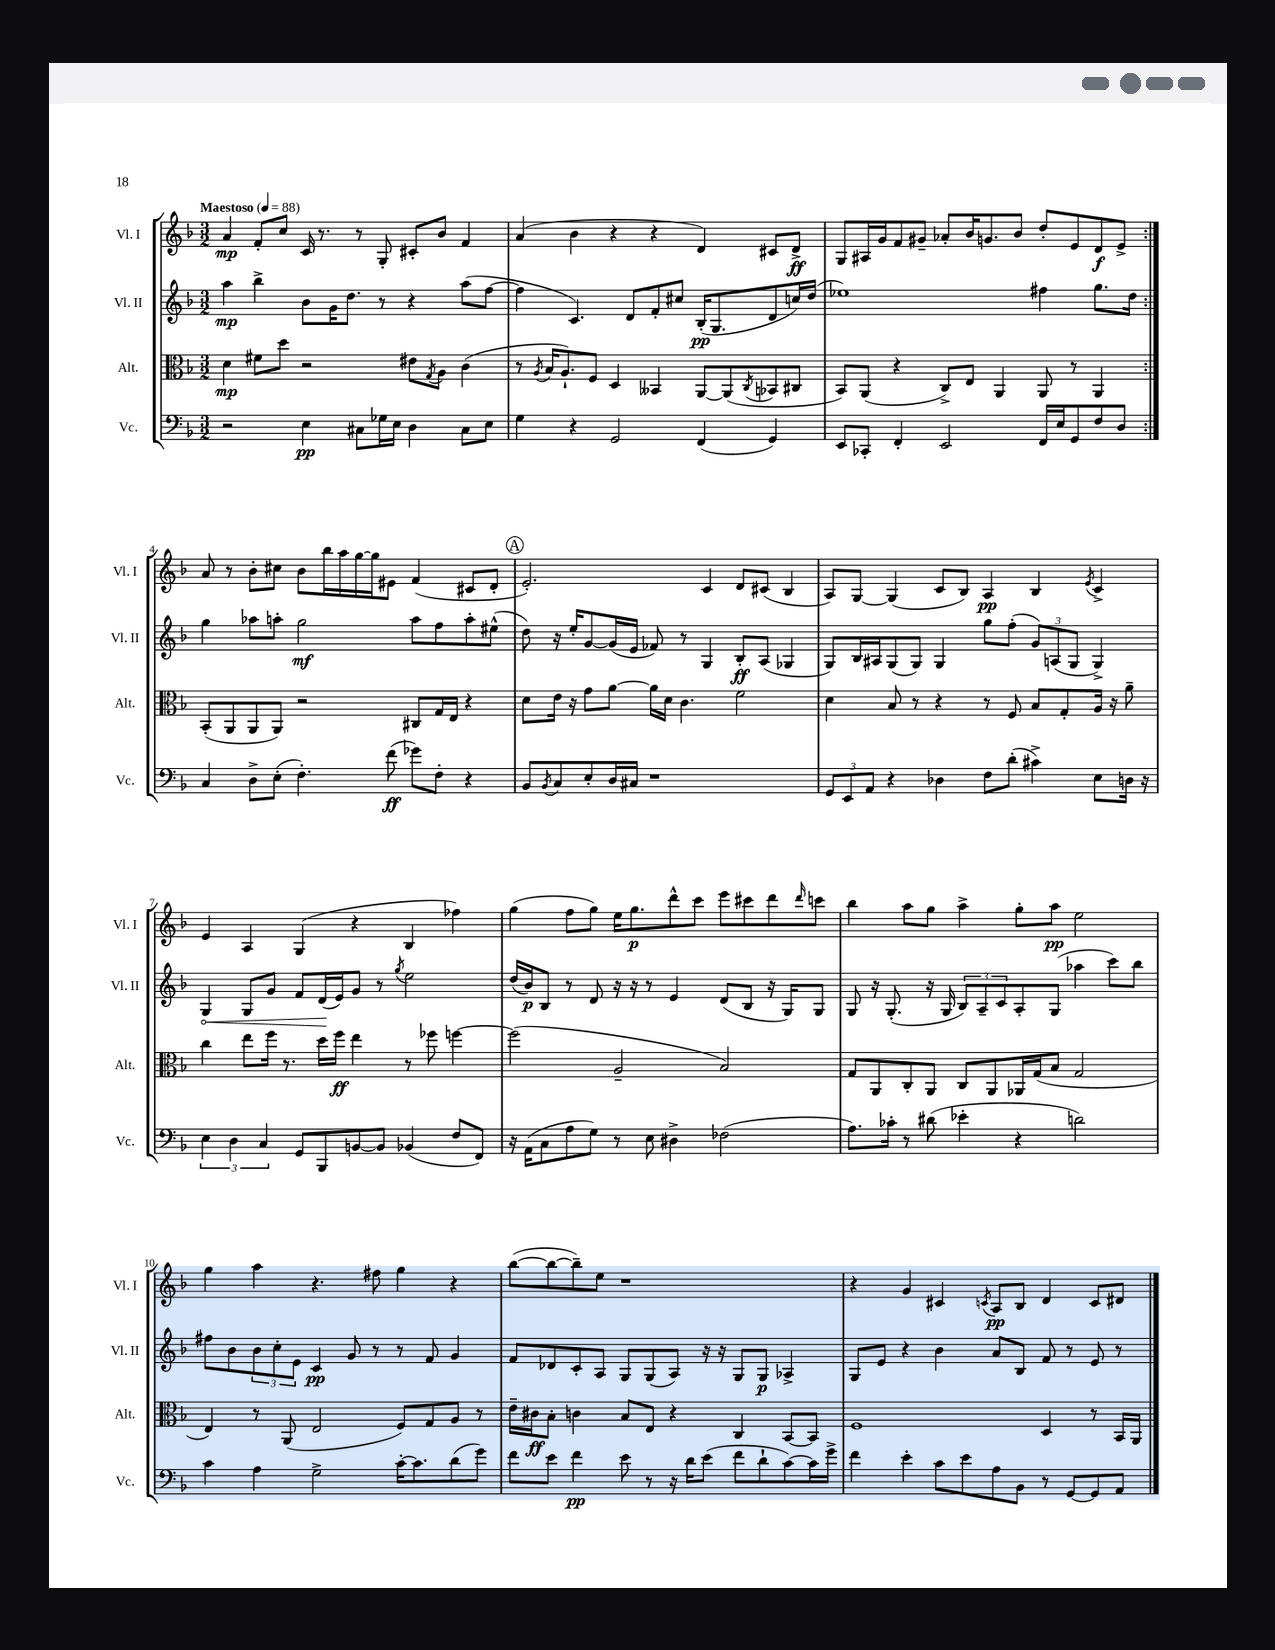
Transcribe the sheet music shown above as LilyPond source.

<<
\new StaffGroup <<
\new Staff = "s0" \with { instrumentName = "Vl. I" shortInstrumentName = "Vl. I" } {
    \clef treble \key f \major \numericTimeSignature \time 3/2 \tempo "Maestoso" 4 = 88
    \repeat volta 2 { a'4\mp f'8-. c''8 c'16 r8. r8 g8-. cis'8-. bes'8 f'4 |
    a'4( bes'4 r4 r4 d'4) cis'8 d'8->\ff |
    g8 ais16 g'16 f'8 gis'8-- aes'8-. bes'16 g'8. bes'8 d''8-. e'8 d'8\f e'8-> | }
    a'8 r8 bes'8-. cis''8 bes'8 bes''16 a''16 g''16~ g''16 eis'8 f'4( cis'8 d'8-. |
    \mark \markup { \circle "A" } e'2.-.) c'4 d'8 cis'8( bes4 |
    a8) g8~ g4( c'8 bes8) a4\pp bes4 \acciaccatura { e'8 } c'4-> |
    e'4 a4 g4( r4 bes4 fes''4) |
    g''4( f''8 g''8) e''16 g''8.\p d'''8-^ c'''8 e'''8 cis'''8 d'''8 \grace { d'''16 } c'''8 |
    bes''4 a''8 g''8 a''4-> g''8-. a''8\pp e''2 |
    g''4 a''4 r4. fis''8 g''4 r4 |
    bes''8~( bes''8~ bes''8--) e''8 r1 |
    r4 g'4 cis'4 \acciaccatura { c'8 } a8\pp bes8 d'4 c'8 dis'8 \bar "|." |
}
\new Staff = "s1" \with { instrumentName = "Vl. II" shortInstrumentName = "Vl. II" } {
    \clef treble \key f \major \numericTimeSignature \time 3/2
    \repeat volta 2 { a''4\mp bes''4-> bes'8 g'16 d''8. r8 r4 a''8( f''8~ |
    f''4 c'4.) d'8 f'8-. cis''8 bes16-.\pp( g8. d'8 c''16) d''16( |
    ees''1) fis''4 g''8. d''16 | }
    g''4 aes''8 a''8-. g''2\mf a''8 f''8 a''8-. eis''8-^( |
    \mark \markup { \circle "A" } d''8) r16 e''16-. g'8~ g'16( e'16 fes'8) r8 g4 bes8-.\ff a8( ges4 |
    g8) bes16 ais16 g8( g8) g4 g''8 f''8-.( \tuplet 3/2 { g'8) a8( g8 } g4->) |
    \once \override Hairpin.circled-tip = ##t g4\< g8 g'8 f'8 d'16\!( e'16) g'8 r8 \acciaccatura { g''8 } e''2 |
    d''16( bes'16\p) bes8 r8 d'8 r16 r16 r8 e'4 d'8( bes8 r16 g16) g8 |
    g8 r16 g8.-.( r16 g16 \tuplet 3/2 { bes8) a8-- c'8 } a8-. g8( aes''4 c'''8) bes''8 |
    fis''8 bes'8 \tuplet 3/2 { bes'8 c''8-. e'8 } c'4\pp g'8 r8 r8 f'8 g'4 |
    f'8 des'8 c'8-. a8 g8 g8( a8) r16 r16 g8 g8\p aes4-> |
    g8 e'8 r4 bes'4 a'8 bes8 f'8 r8 e'8 r8 \bar "|." |
}
\new Staff = "s2" \with { instrumentName = "Alt." shortInstrumentName = "Alt." } {
    \clef alto \key f \major \numericTimeSignature \time 3/2
    \repeat volta 2 { d'4\mp fis'8 d''8 r2 eis'8 \acciaccatura { g8 } a8 c'4( |
    r8 \acciaccatura { a8 } bes16 a8.-!) f8 d4 beses,4 a,8~ a,8( \acciaccatura { c8 } bes,8 cis8 |
    bes,8) a,8( r4 c8->) e8 a,4 a,8 r8 a,4 | }
    bes,8-.( a,8 a,8 a,8) r2 cis8 g16 e16 r4 |
    \mark \markup { \circle "A" } d'8 e'16 r16 g'8 a'8~ a'16 d'16 c'4. f'2 |
    d'4 bes8 r8 r4 r8 f8 bes8 g8-. a16 r16 a'8-- |
    c''4 e''8 f''16 r8. d''16 f''16\ff e''4 r8 fes''8 f''4~ |
    f''2( a2-- bes2) |
    g8 a,8 c8-. a,8 c8 a,8 aes,16 g16( bes8 g2 |
    e4) r8 a,8( e2 f8) g8 a8 r8 |
    e'16-- cis'16\ff bes8-. c'4 bes8 e8 r4 c4 bes,8~ bes,8 |
    f1 d4 r8 bes,16 a,16 \bar "|." |
}
\new Staff = "s3" \with { instrumentName = "Vc." shortInstrumentName = "Vc." } {
    \clef bass \key f \major \numericTimeSignature \time 3/2
    \repeat volta 2 { r2 e4\pp cis8 ges16 e16 d4 cis8 e8 |
    g4 r4 g,2 f,4( g,4) |
    e,8 ces,8-. f,4-. e,2 f,16 e16 g,8 f8 d8 | }
    c4 d8-> e8-.( f4.-.) f'8\ff( ges'8) f8-. r4 |
    \mark \markup { \circle "A" } bes,8 \acciaccatura { bes,8 } c8 e8-. d16 cis16 r1 |
    \tuplet 3/2 { g,8 e,8 a,8 } r4 des4 f8 d'8-.( cis'4->) e8 d16 r16 |
    \tuplet 3/2 { e4 d4 c4 } g,8 bes,,8 b,8~ b,8 bes,4( f8 f,8) |
    r16 a,16( c8 a8 g8) r8 e8 dis4-> fes2( |
    a8.) ces'16-. r8 dis'8( ees'4-. r4 d'2) |
    c'4 a4 g2-> c'16~-. c'8. d'8( g'8) |
    f'8 e'8 f'4\pp e'8 r8 r16 d'16 e'8( f'8 d'8-! c'8~) c'16 g'16-> |
    f'4 e'4-. c'8 e'8 a8 bes,8 r8 g,8~ g,8 a,8 \bar "|." |
}
>>
>>
